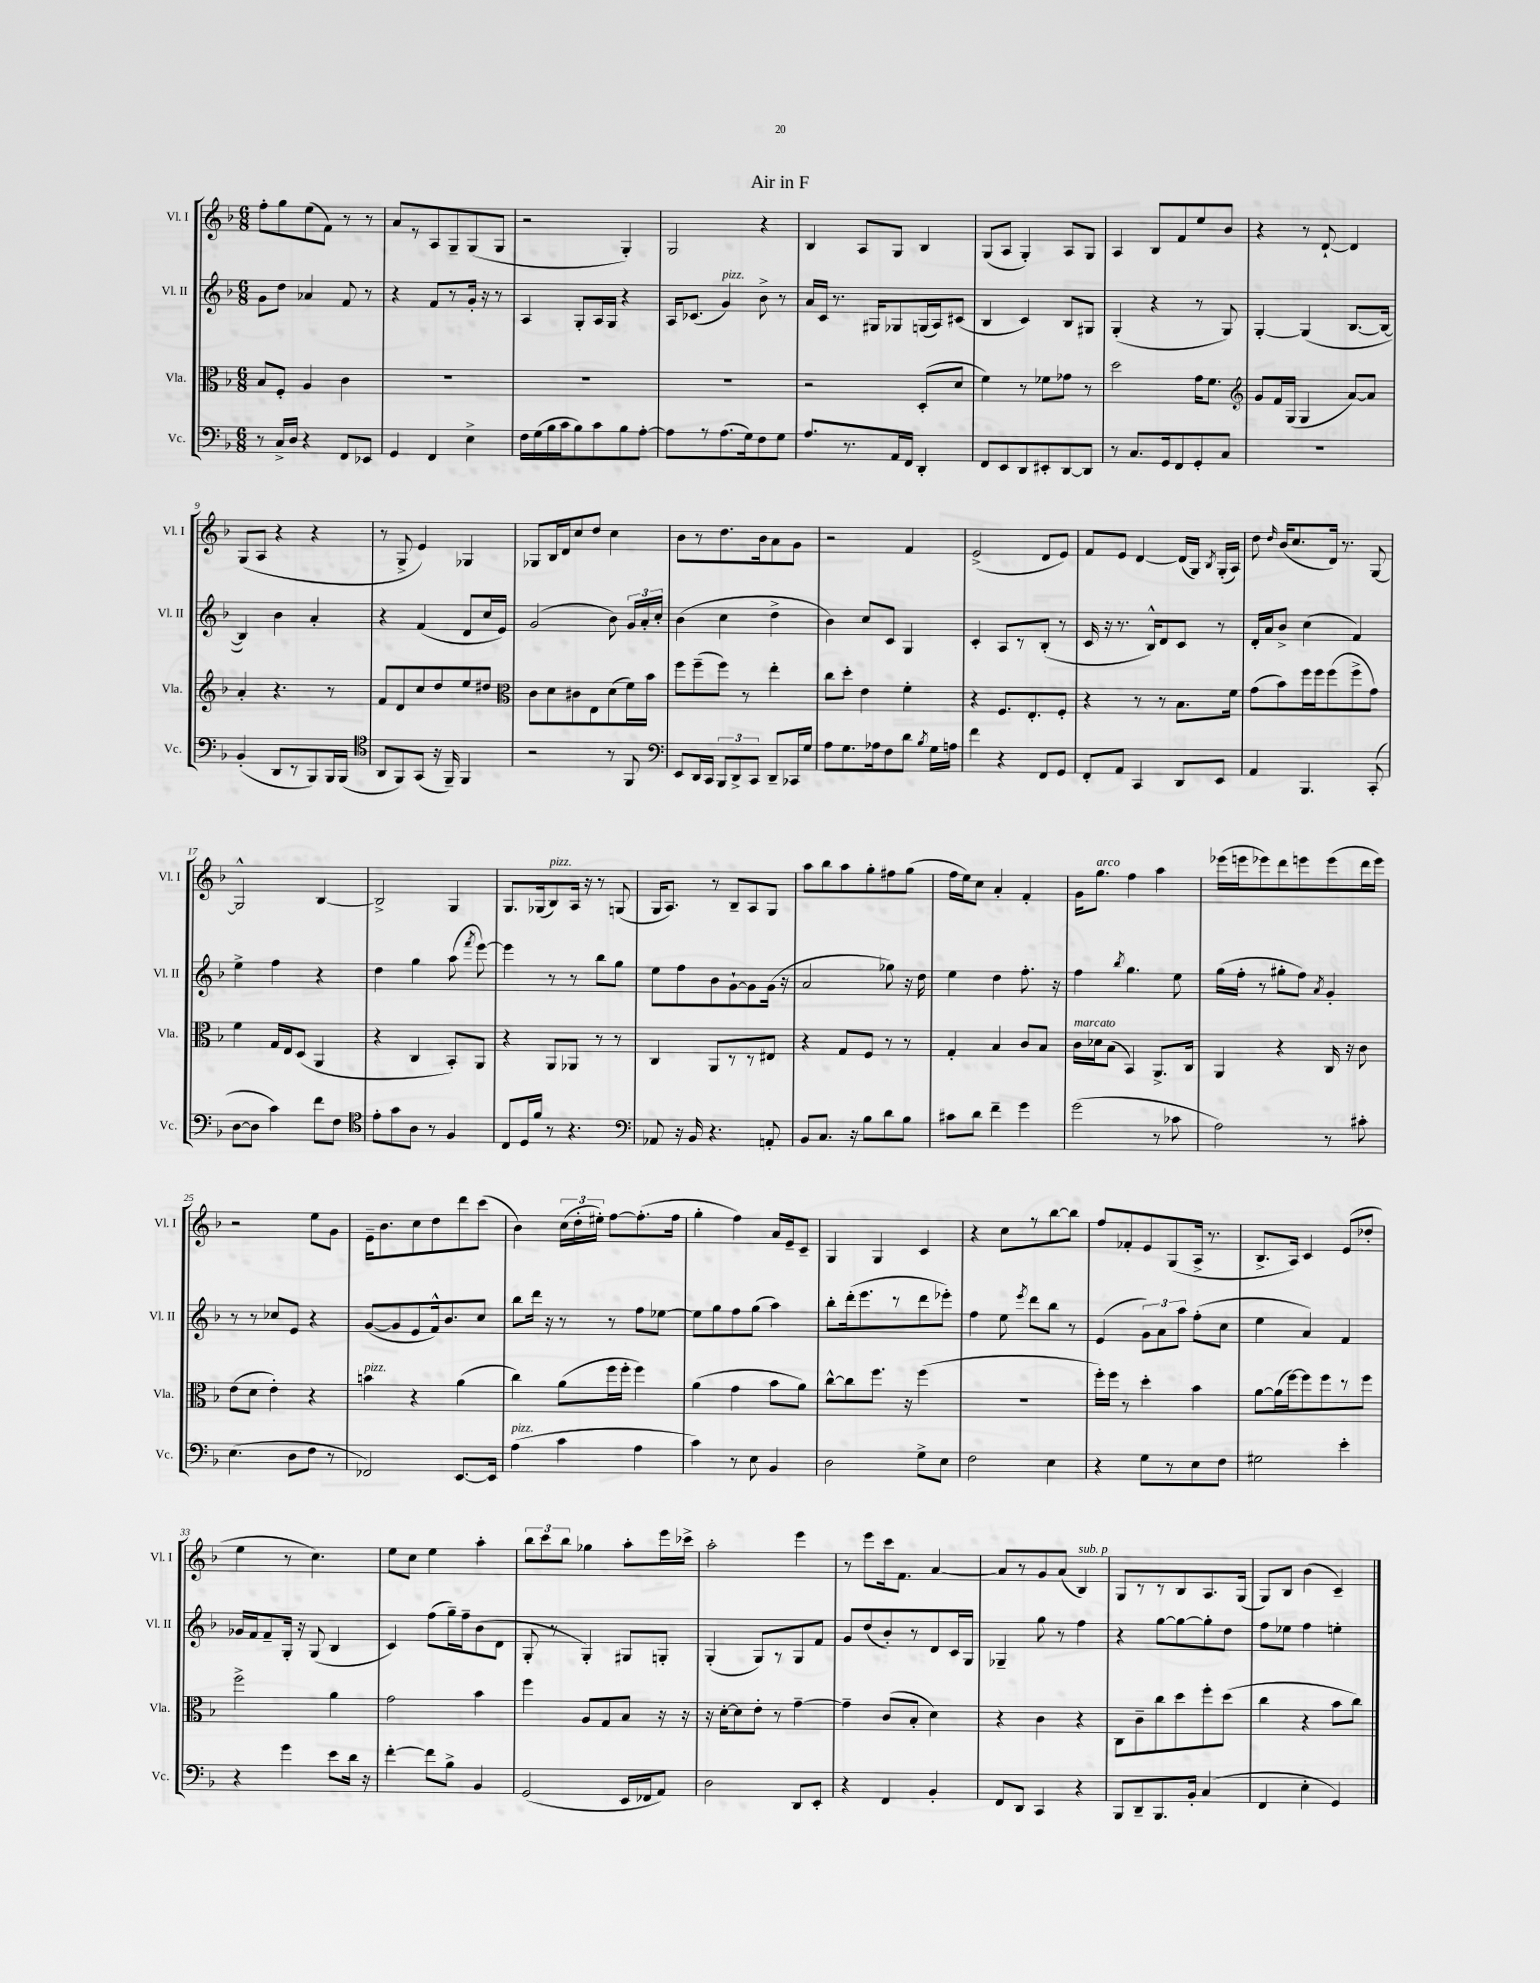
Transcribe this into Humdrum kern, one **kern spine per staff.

**kern	**kern	**kern	**kern
*part4	*part3	*part2	*part1
*staff4	*staff3	*staff2	*staff1
*I"Vc.	*I"Vla.	*I"Vl. II	*I"Vl. I
*I'Vc.	*I'Vla.	*I'Vl. II	*I'Vl. I
*clefF4	*clefC3	*clefG2	*clefG2
*k[b-]	*k[b-]	*k[b-]	*k[b-]
*M6/8	*M6/8	*M6/8	*M6/8
=1	=1	=1	=1
8r	8B-/L	8g\L	8ff'\L
16C^/LL	8F'/J	8dd\J	8gg\
16D/JJ	.	.	.
4r	4A/	4a-X/	(8ee\
.	.	.	8f\J)
8FF/L	4c\	8f/	8r
8EE-X/J	.	8r	8r
=2	=2	=2	=2
4GG/	2.r	4r	8a/L
.	.	.	8r
4FF/	.	8f/L	8A/
.	.	8r	8G~/
4E^\	.	16g'/Jk	(8G/
.	.	16r	.
.	.	8r	8G/J
=3	=3	=3	=3
16F\LL	2.r	4A/	2r
(16G\	.	.	.
16B-\	.	.	.
16c\J	.	.	.
8B-\)	.	8G'/L	.
8c\	.	16A/L	.
.	.	16G/JJ	.
8B-\	.	4r	4G'/)
[8A'\J	.	.	.
=4	=4	=4	=4
8A\L]	2.r	16A/KL	2G/
.	.	(8.c-X/J	.
8r	.	.	.
!	!	!LO:TX:a:i:t=pizz.	!
(8.A\	.	4g/)	.
16G\k)	.	.	.
8F\	.	8b-^\	4r
8G\J	.	8r	.
=5	=5	=5	=5
8.A/L	2r	16a/LL	4B-/
.	.	16c/JJ	.
.	.	8.r	.
8.r	.	.	.
.	.	.	8A/L
.	.	16G#X/KL	.
16AA/L	.	8G-X/	8G/J
16FF/JJ	.	.	.
4DD'/	(8D'/L	(16Gn/L	4B-/
.	.	16A/J)	.
.	8d/J	(8c#X/J	.
=6	=6	=6	=6
8FF/L	4f\)	4B-/	(8G/L
8EE/	.	.	8A/J
8DD/	8r	4c/)	4G'/)
8EE#X'/	8f-X\L	.	.
[8DD/	8g-X\J	8B-/L	8A/L
8DD/J]	8r	8G#X/J	8G/J
=7	=7	=7	=7
8r	2dd\	(4G'/	4A/
8.C/L	.	.	.
.	.	4r	8B-/L
16GG/k	.	.	.
8FF/	.	.	8f/
8GG'/	16g\KL	8r	8ee/
.	8.f\J	.	.
8C/J	.	8G/)	8b-/J
=8	=8	=8	=8
*	*clefG2	*	*
2.r	8g/L	[4G'/	4r
.	16f/L	.	.
.	(16G/JJ	.	.
.	4G/	(4G/]	8r
.	.	.	[8d`/
.	[8a/L)	[8.B-/L	4d/]
.	8a/J]	.	.
.	.	16B-/Jk_	.
!!LO:LB:g=z
=9	=9	=9	=9
(4BB-'/	4a'/	4B-/])	(8G/L
.	.	.	8A/J
8DD/L	4.r	4b-\	4r
8r	.	.	.
8BBB-/)	.	4a'/	4r
16BBB-/L	8r	.	.
(16BBB-/JJ	.	.	.
=10	=10	=10	=10
*clefC4	*	*	*
8AA/L	8f/L	4r	8r
8FF/)	8d/	.	8G^/
(8GG/J	8cc/	(4f/	4e/)
16r	8dd/	.	.
16FF~/)	.	.	.
4FF/	8ee/	8d/L	4G-X/
.	8dd#X/J	16cc/L	.
.	.	16e/JJ)	.
=11	=11	=11	=11
*	*clefC3	*	*
2r	8c\L	(2g/	8G-X/L
.	8d\	.	16B-/L
.	.	.	16d/J
.	8c#X\	.	8cc/
.	8E\	.	8dd/J
8r	(8d\	8b-\)	4cc\
8FF/	16f\L)	24g/LL	.
.	.	24a'/	.
.	16b-\JJ	.	.
.	.	24cc'/JJ	.
=12	=12	=12	=12
*clefF4	*	*	*
8EE/L	8ff\L	(4b-\	8b-\L
16DD/L	(8ff~\	.	8r
16CC/JJ	.	.	.
12BBB-/L	8ff\J)	4cc\	8.dd\
12DD^/	.	.	.
.	8r	.	.
12CC/J	.	.	.
.	.	.	16b-\k
8DD~/L	4ee'\	4dd^\	8a\
16CC-X/L	.	.	8g\J
16G/JJ	.	.	.
=13	=13	=13	=13
8A\L	8cc\L	4b-\)	2r
8.G\	8dd'\J	.	.
.	4e\	8cc/L	.
16A-X\k	.	.	.
8F\	.	8c/J	.
8d\J	4f'\	4G/	4f/
8qB-/	.	.	.
16G\LL	.	.	.
16An\JJ	.	.	.
=14	=14	=14	=14
4f\	4r	4c'/	(2e^/
4r	8.F/L	8A/L	.
.	.	8r	.
.	8.E'/	.	.
8FF/L	.	(8B-'/J	8d/L
8GG/J	8F'/J	8r	8e/J)
=15	=15	=15	=15
8FF'/L	4r	16c/	8f/L
.	.	16r	.
8AA/J	.	8.r	8e/J
4CC/	8r	.	[4d/
.	.	16B-^^/KL)	.
.	8r	8d/	.
8DD/L	8.B-\L	8c/J	(16d/LL]
.	.	.	16G/JJ)
.	.	.	8qB-/
8EE/J	.	8r	(16G'/LL
.	16f\Jk	.	16A/JJ)
=16	=16	=16	=16
4AA/	(8g\L	16d'/LL	8dd\
.	.	16a/J	.
.	.	.	16qqdd/
.	8b-\)	8b-^/J	(16b-/KL
.	.	.	8.cc/
4.BBB-/	16ff\L	(4cc\	.
.	16ff\J	.	.
.	(8ff\	.	16d/Jk)
.	.	.	8.r
.	8ff^\	4f/)	.
(8CC'/	8g\J)	.	[8G/
!!LO:LB:g=z
=17	=17	=17	=17
[8D\L	4f\	4ee^\	2G^^/]
8D\J]	.	.	.
4c\)	16G/LL	4ff\	.
.	16E/J	.	.
.	(8D/J	.	.
8f\L	4AA/	4r	[4B-/
8F\J	.	.	.
=18	=18	=18	=18
*clefC4	*	*	*
8e'\L	4r	4dd\	2B-^/]
8g\	.	.	.
8A\J	4C/	4gg\	.
8r	.	.	.
4F/	8BB-'/L)	(8aa\	4G/
.	.	8qfff/	.
.	8AA/J	[8eee\)	.
=19	=19	=19	=19
8C/L	4r	4eee\]	8.G/L
16D/L	.	.	.
16f/JJ	.	.	(16G-X/k
!	!	!	!LO:TX:a:i:t=pizz.
8r	8AA/L	8r	8B-/)
4.r	8AA-X/J	8r	16A/Jk
.	.	.	16r
.	8r	8bb-\L	8r
.	8r	8gg\J	(8Gn/
=20	=20	=20	=20
*clefF4	*	*	*
8AA-X/	4C/	8ee\L	16G/KL
.	.	.	8.A/J)
16r	.	8ff\	.
16BB-/	.	.	.
4.r	8AA/L	8b-\	8r
.	8r	[8g`\	8B-~/L
.	8r	8g\]	8A/
8AAn'/	8E#X/J	(16g\Jk	8G/J
.	.	16r	.
=21	=21	=21	=21
8BB-/L	4r	2a/	8aa\L
8.C/J	.	.	8bb-\
.	8G/L	.	8aa\
16r	.	.	.
8B-\L	8F/J	.	8gg'\
8d\	8r	8gg-X\)	8ff#X\
8B-\J	8r	16r	(8gg\J
.	.	16dd\	.
=22	=22	=22	=22
8c#X\L	4G'/	4ee\	16ff\LL
.	.	.	16ee\J)
8d\J	.	.	8cc\J
4f~\	4B-/	4dd\	4a'/
4g\	8c/L	8.ff'\	4f'/
.	8B-/J	.	.
.	.	16r	.
=23	=23	=23	=23
!	!LO:TX:a:i:t=marcato	!	!
(2g\	16c\LL	4ff\	16g\KL
!	!	!	!LO:TX:a:i:t=arco
.	16d-X\J	.	8.gg\J
.	(8B-\J	.	.
.	.	8qbb-/	.
.	4BB-/)	4.gg\	4ff\
8r	8.AA^/L	.	4aa\
8c-X\	.	8ee\	.
.	16C/Jk	.	.
=24	=24	=24	=24
2A\)	4AA/	(16gg\LL	(16eee-X\LL
.	.	16ff'\JJ	16eeen\J
.	.	8r	8eee-X\)
.	4r	8gg#X'\L	8ddd\
.	.	8ff\J)	8eeen\
.	.	8qa/	.
8r	16C/	4g'/	(8eee\
.	16r	.	.
8c#X'\	8c\	.	16ddd\L
.	.	.	16eee\JJ)
!!LO:LB:g=z
=25	=25	=25	=25
(4.E\	(8e\L	8r	2r
.	8d\J	8r	.
.	4e'\)	8cc-X/L	.
8D\L	.	8e/J	.
8F\J	4r	4r	8ee\L
8r	.	.	8g\J
=26	=26	=26	=26
!	!LO:TX:a:i:t=pizz.	!	!
2FF-X/)	4bn\	([8g/L	16e~\KL
.	.	.	8.b-\
.	.	8g/]	.
.	4r	8e/	8cc\
.	.	16f^^/k)	8dd\
.	.	8.b-/	.
[8.EE/L	(4a\	.	8ddd\
.	.	8cc/J	(8ccc\J
16EE/Jk]	.	.	.
=27	=27	=27	=27
!LO:TX:a:i:t=pizz.	!	!	!
(4A\	4cc\)	8bb-\L	4b-\)
.	.	16ddd\Jk	.
.	.	16r	.
4c\	(8a\L	8r	(24cc\LL
.	.	.	24dd'\
.	.	.	24ee#X'\JJ)
.	16ff\L	8r	[8ff\L
.	16ff'\JJ	.	.
4A\	4ff\)	8ff\L	(8.ff'\]
.	.	[8ee-X\J	.
.	.	.	16ff\Jk
=28	=28	=28	=28
4c\)	(4a\	8ee-\L]	4gg'\
.	.	8gg\	.
8r	4g\	8ff\	4ff\)
8E\	.	(8gg\J	.
4BB-/	8b-\L	4aa\)	16a/LL
.	.	.	16e~/J
.	8a\J)	.	8c~/J
=29	=29	=29	=29
2D\	[8cc^^\L	8bb-'\L	4G/
.	8cc\]	(16ddd'\k	.
.	.	8.eee\	.
.	8.ff\J	.	4G/
.	.	8r	.
.	16r	.	.
8G^\L	(4ff\	8ddd\	4c/
8E\J	.	8eee-X'\J)	.
=30	=30	=30	=30
2F\	2.r	4ff\	4r
.	.	8ee\	8cc\L
.	.	8qeee/	.
.	.	8ddd\L	8r
4E\	.	8bb-\J	[8bb-\
.	.	8r	8bb-\J]
=31	=31	=31	=31
4r	16ff'\LL)	(4e/	8ff/L
.	16ff\JJ	.	.
.	8r	.	8f-X'/
8G\L	4dd'\	12g\L)	8e/
.	.	12a\	.
8r	.	.	(8G/
.	.	12aa\J	.
8E\	4b-\	(8ff'\L	16A^/Jk
.	.	.	8.r
8F\J	.	8cc\J	.
=32	=32	=32	=32
2G#X\	[8a\L	4ee\	8.B-^/L
.	(16a\L]	.	.
.	[16ff\J)	.	16A/Jk)
.	8ff\]	4a/)	4c/
.	8ff\	.	.
4e'\	8r	4f/	(8e/L
.	8ff\J	.	8dd-X'/J
!!LO:LB:g=z
=33	=33	=33	=33
4r	2ff^\	16g-X/LL	4ee\
.	.	16f/J	.
.	.	8f~/	.
4g\	.	16G'/Jk	8r
.	.	16r	.
.	.	(8G/	4.cc\)
8e\L	4a\	4B-/	.
16d\Jk	.	.	.
16r	.	.	.
=34	=34	=34	=34
[4f'\	2g\	4c/)	8ee\L
.	.	.	8cc\J
8f\L]	.	(8ff\L	4ee\
8B-^\J	.	16gg~\L)	.
.	.	16ff~\J	.
4BB-/	4b-\	(8b-\	4aa'\
.	.	8d\J	.
=35	=35	=35	=35
(2GG/	4ff\	8G'/	12bb-\L
.	.	.	12ccc\
.	.	8r	.
.	.	.	12bb-\J
.	8A/L	4G'/)	4gg-X\
.	8G/	.	.
16EE/LL	8B-/J	8G#X/L	8aa'\L
16FF-X/J	.	.	.
8AA/J)	16r	8Gn'/J	16eee\L
.	16r	.	16ccc-X^\JJ
=36	=36	=36	=36
2D\	16r	(4G'/	2aa'\
.	[16d'\KL	.	.
.	8d\]	.	.
.	8e'\J	8G/L)	.
.	8r	8r	.
8DD/L	[4g~\	8G/	4eee\
8EE'/J	.	8f/J	.
=37	=37	=37	=37
4r	4g~\]	8g/L	8r
.	.	(8dd/	8eee\L
4FF/	(8c/L	8b-'/)	16ccc\k
.	.	.	8.f\J
.	8B-'/J	8r	.
4BB-'/	4d\)	8d/	[4a/
.	.	16c/L	.
.	.	16G/JJ	.
=38	=38	=38	=38
8FF/L	4r	4G-X~/	8a/L]
8DD/J	.	.	8r
4CC/	4c\	8gg\	8g/
.	.	8r	(8a/J
!	!	!	!LO:TX:a:i:t=sub. p
4r	4r	4ff\	4B-/)
=39	=39	=39	=39
8BBB-/L	8C\L	4r	8G/L
8DD~/	8c~\	.	8r
8.BBB-/	8cc\	[8gg\L	8r
.	8dd\	8gg\_	8B-/
16BB-'/Jk	.	.	.
(4C/	8ff'\	8gg'\]	8.A/
.	(8dd\J	8dd\J	.
.	.	.	(16G/Jk
=40	=40	=40	=40
4FF/	4cc\	8ff\L	8G/L)
.	.	8ee-X\J	8B-/J
4E'\	4r	4ff\	(4b-\
4GG/)	8b-\L	4een'\	4c~/)
.	8cc\J)	.	.
==	==	==	==
*-	*-	*-	*-
